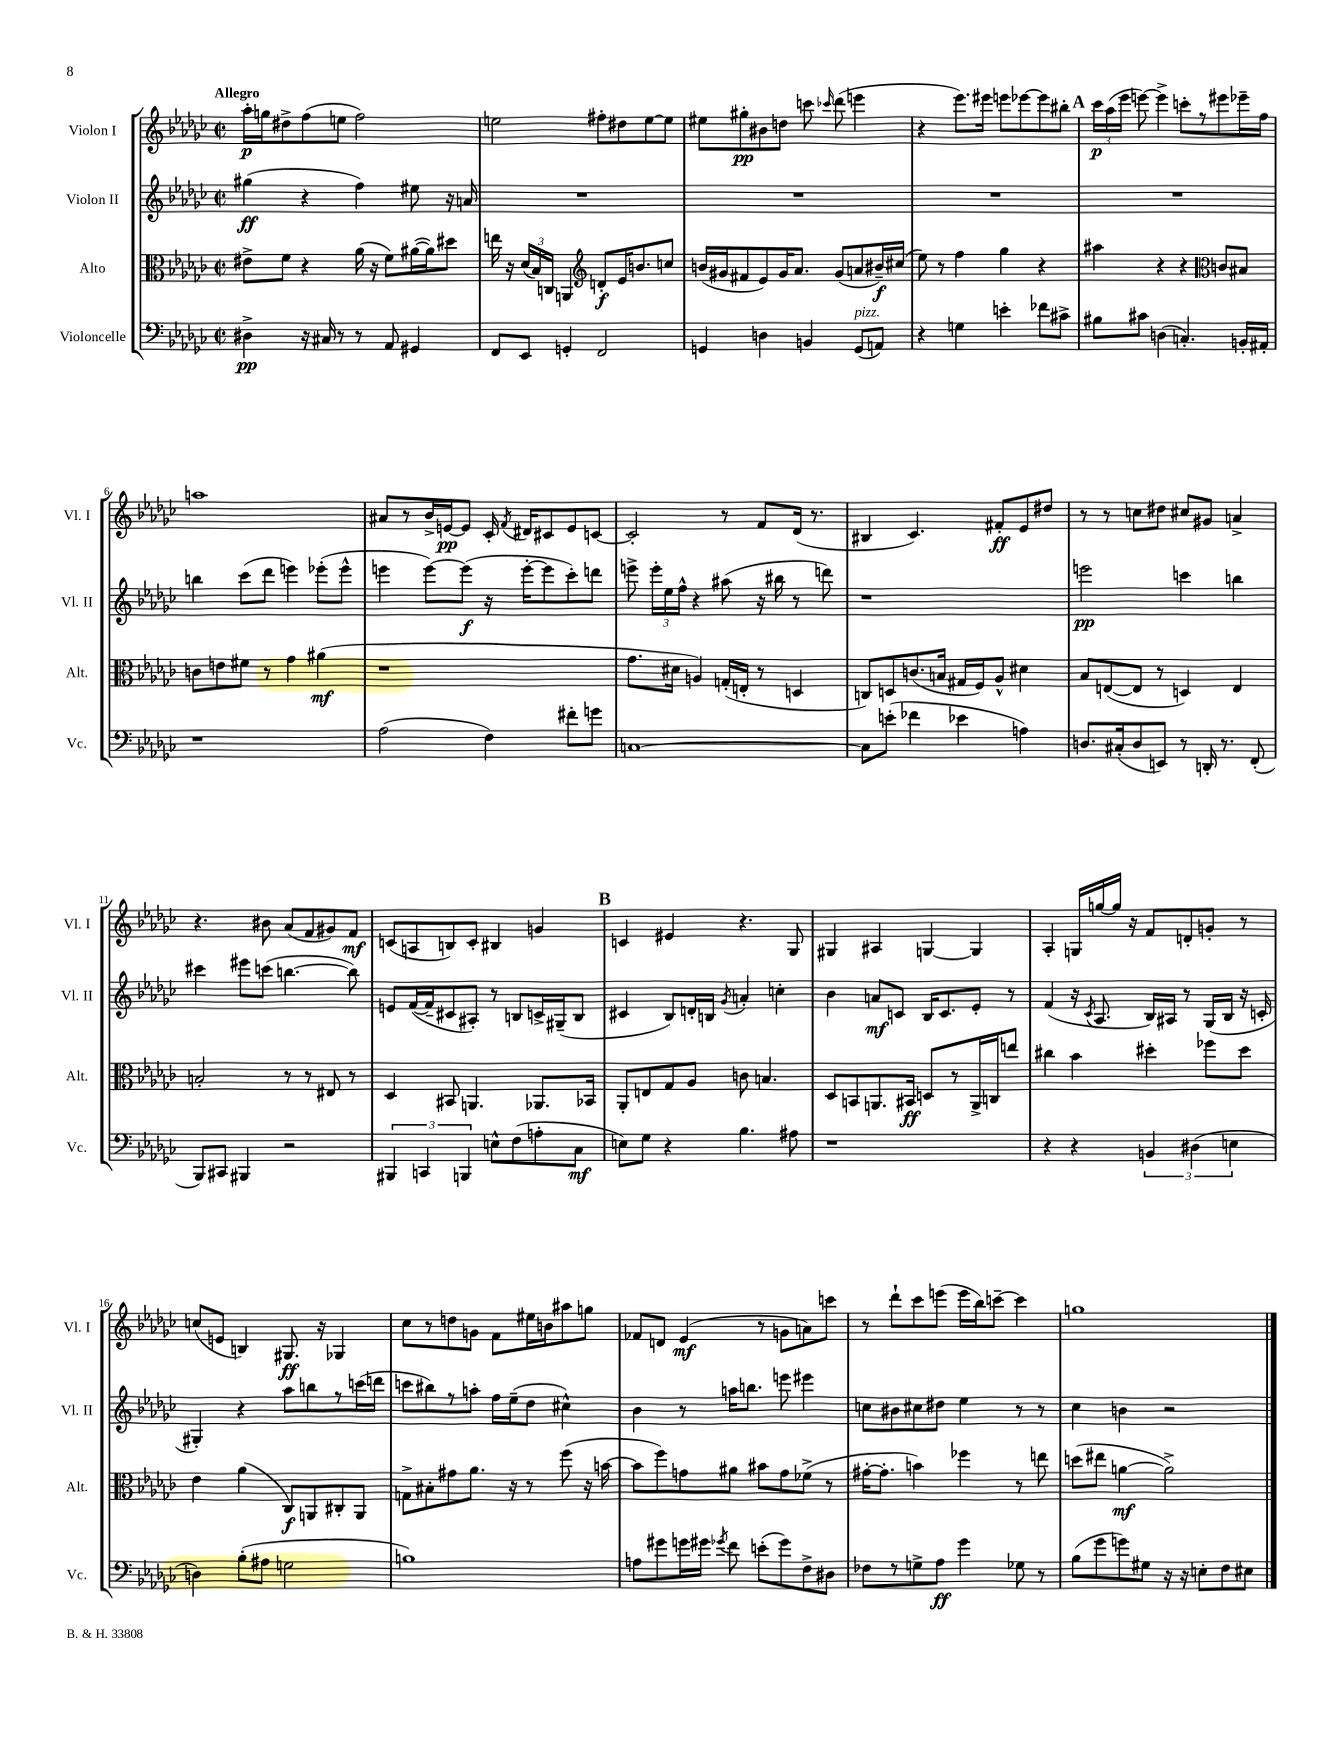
<<
\new StaffGroup <<
\new Staff = "s0" \with { instrumentName = "Violon I" shortInstrumentName = "Vl. I" } {
    \clef treble \key ges \major \defaultTimeSignature \time 2/2 \tempo "Allegro"
    \autoBeamOff aes''16[-.\p g''16 dis''8-> f''8( e''8] f''2) |
    e''2 fis''8[-. dis''8 e''8~ e''8] |
    eis''8[ gis''8-.\pp bis'8 d''8] c'''8 \grace { ces'''16 } des'''8( e'''4 |
    r4 ees'''8.[) eis'''16] e'''8[ ees'''8~ ees'''8 bis''8]-. |
    \mark \markup { \bold "A" } \tuplet 3/2 { ces'''16[\p aes''16( ees'''16] } e'''8~) e'''4-> c'''8[-. r8 eis'''8 ees'''16-- f''16] |
    a''1 |
    ais'8[ r8 bes'16-> e'16~\pp e'8] ces'16-. \acciaccatura { f'8 } dis'16[ cis'8 e'8 c'8]~ |
    c'2-. r8 f'8[ des'16]( r8. |
    bis4 ces'4.) fis'8[-.\ff ees'8 dis''8] |
    r8 r8 c''8[ dis''8] cis''8[ gis'8] a'4-> |
    r4. bis'8 aes'8[( f'8 gis'8) f'8]\mf |
    c'8[( a8 b8) c'8]-. bis4 g'4 |
    \mark \markup { \bold "B" } c'4 eis'4 r4. ges8 |
    gis4 ais4 g4~ g4 |
    aes4-. g16[ g''16~ g''16] r16 f'8[ d'8-. g'8]-. r8 |
    c''8[( e'8] b4) gis8.\ff r16 ges4 |
    ces''8[ r8 d''8 g'8] f'8[ eis''16 b'16 ais''8 g''8] |
    fes'8[ d'8] ees'4\mf( r8 g'8[ a'8) c'''8] |
    r8 des'''8[-! ces'''8 e'''8]( e'''16[ bes''16) c'''8]~-- c'''4 |
    g''1 \bar "|." |
}
\new Staff = "s1" \with { instrumentName = "Violon II" shortInstrumentName = "Vl. II" } {
    \clef treble \key ges \major \defaultTimeSignature \time 2/2
    \autoBeamOff gis''4\ff( r4 f''4) eis''8 r16 a'16 |
    R1 |
    R1 |
    R1 |
    \mark \markup { \bold "A" } R1 |
    b''4 ces'''8[( des'''8] e'''4) ees'''8[-.( ees'''8]-^ |
    e'''4 e'''8[~) e'''8]\f( r16 e'''16[~-. e'''8 ces'''8-.) d'''8] |
    e'''8-> \tuplet 3/2 { e'''16[-. ees''16 f''16]-^ } r4 ais''8( r16 bis''16 r8 d'''8) |
    r1 |
    e'''2\pp c'''4 b''4 |
    cis'''4 eis'''8[ c'''8]( b''4.~ b''8) |
    e'8[ f'16~( f'16-- cis'8 ais8]-.) r8 b8[ c'16-> gis16--( b8] |
    \mark \markup { \bold "B" } cis'4 bes8[) d'16-. b16] \acciaccatura { ges'8 } a'4-. c''4-. |
    bes'4 a'8[\mf c'8] bes16[ c'8. ees'8]-. r8 |
    f'4( r16 \acciaccatura { ces'8 } aes8. bes16[) ais16] r8 ges16[( bes16] r16 c'16-. |
    gis4-.) r4 aes''8[ b''8 r8 c'''16( d'''16] |
    c'''8[ bis''8) r8 a''8]-. f''16[ ees''16--( des''8] cis''4-^) |
    bes'4 r8 a''16[ b''8.] e'''8 eis'''4 |
    c''8[ bis'8 cis''8 dis''8] ees''4 r8 r8 |
    ces''4 b'4 r2 \bar "|." |
}
\new Staff = "s2" \with { instrumentName = "Alto" shortInstrumentName = "Alt." } {
    \clef alto \key ges \major \defaultTimeSignature \time 2/2
    \autoBeamOff eis'8[-> f'8] r4 aes'16( r16 f'8[) ais'16~( ais'16) dis''8] |
    e''16 r16 \tuplet 3/2 { des'16[( bes16) c16] } a,4 \clef treble d'8[-.\f ees'16 b'8. c''8] |
    b'16[( gis'16 fis'8 ees'8) gis'16 aes'8.] gis'8[( a'8 bis'16--\f) cis''16]( |
    ees''8) r8 f''4 ges''4 r4 |
    \mark \markup { \bold "A" } ais''4 r4 r4 \clef alto c'8[ bis8] |
    c'8[ e'8 fis'8] r8 ges'4 ais'4\mf( |
    r1 |
    ges'8.[ dis'16] a4) g16[-.( e16]-. r8 d4 |
    c8[) d8 c'8.( b16] gis16[ f16) aes8]-^ dis'4 |
    bes8[ e8~( e8] r8 d4) e4 |
    b2-. r8 r8 eis8 r8 |
    des4 bis,8 a,4. aes,8.[ bes,16] |
    \mark \markup { \bold "B" } aes,8[-. e8 ges8 aes8] c'8 b4. |
    des8[ b,8 a,8. bis,16]\ff d8[ r8 a,16-> c16 e''8] |
    cis''4 bes'4 dis''4-. fes''8[ dis''8] |
    ees'4 aes'4( ces8[\f) a,8 cis8-. a,8] |
    g8[-> bis8-. gis'8 aes'8.] r16 r8 f''8( r16 b'16~ |
    b'8[ f''8) g'8 ais'8] bis'8[ g'8 fes'8]->( r8 |
    gis'16[~-. gis'8.]-. b'4) fes''4 r8 e''8 |
    d''8[( eis''8] a'4~\mf a'2->) \bar "|." |
}
\new Staff = "s3" \with { instrumentName = "Violoncelle" shortInstrumentName = "Vc." } {
    \clef bass \key ges \major \defaultTimeSignature \time 2/2
    \autoBeamOff dis4->\pp r16 cis16 r8 r8 aes,8 gis,4 |
    f,8[ ees,8] g,4-. f,2 |
    g,4 d4 b,4 g,8[^\markup { \italic "pizz." }( a,8]) |
    r4 g4 e'4-. fes'8[ cis'8]-> |
    \mark \markup { \bold "A" } bis8[ cis'8] d4( c4.-.) b,16[-. ais,16]-. |
    r1 |
    aes2( f4) fis'8[-. g'8] |
    c1~ |
    c8[ e'8]-.( fes'4 ees'4 a4) |
    d8.[ cis16-.( d8 e,8]) r8 d,16-. r8. f,8-.( |
    bes,,8[) cis,8] bis,,4 r2 |
    \tuplet 3/2 { bis,,4 c,4 b,,4 } e8[-^ f8( a8-. ces8]\mf |
    \mark \markup { \bold "B" } e8[) ges8] r4 bes4. ais8 |
    r1 |
    r4 r4 \tuplet 3/2 { b,4 dis4( e4 } |
    d4) bes8[-.( ais8] g2 |
    b1) |
    a8[ gis'8 g'16 gis'16] \acciaccatura { ges'8 } f'8 e'8[-.( ges'8) f8-> dis8] |
    fes8[ r8 g8-> aes8]\ff ges'4 ges8 r8 |
    bes8[( ges'8 g'8) gis8] r16 r16 e8[-. f8 eis8] \bar "|." |
}
>>
>>
